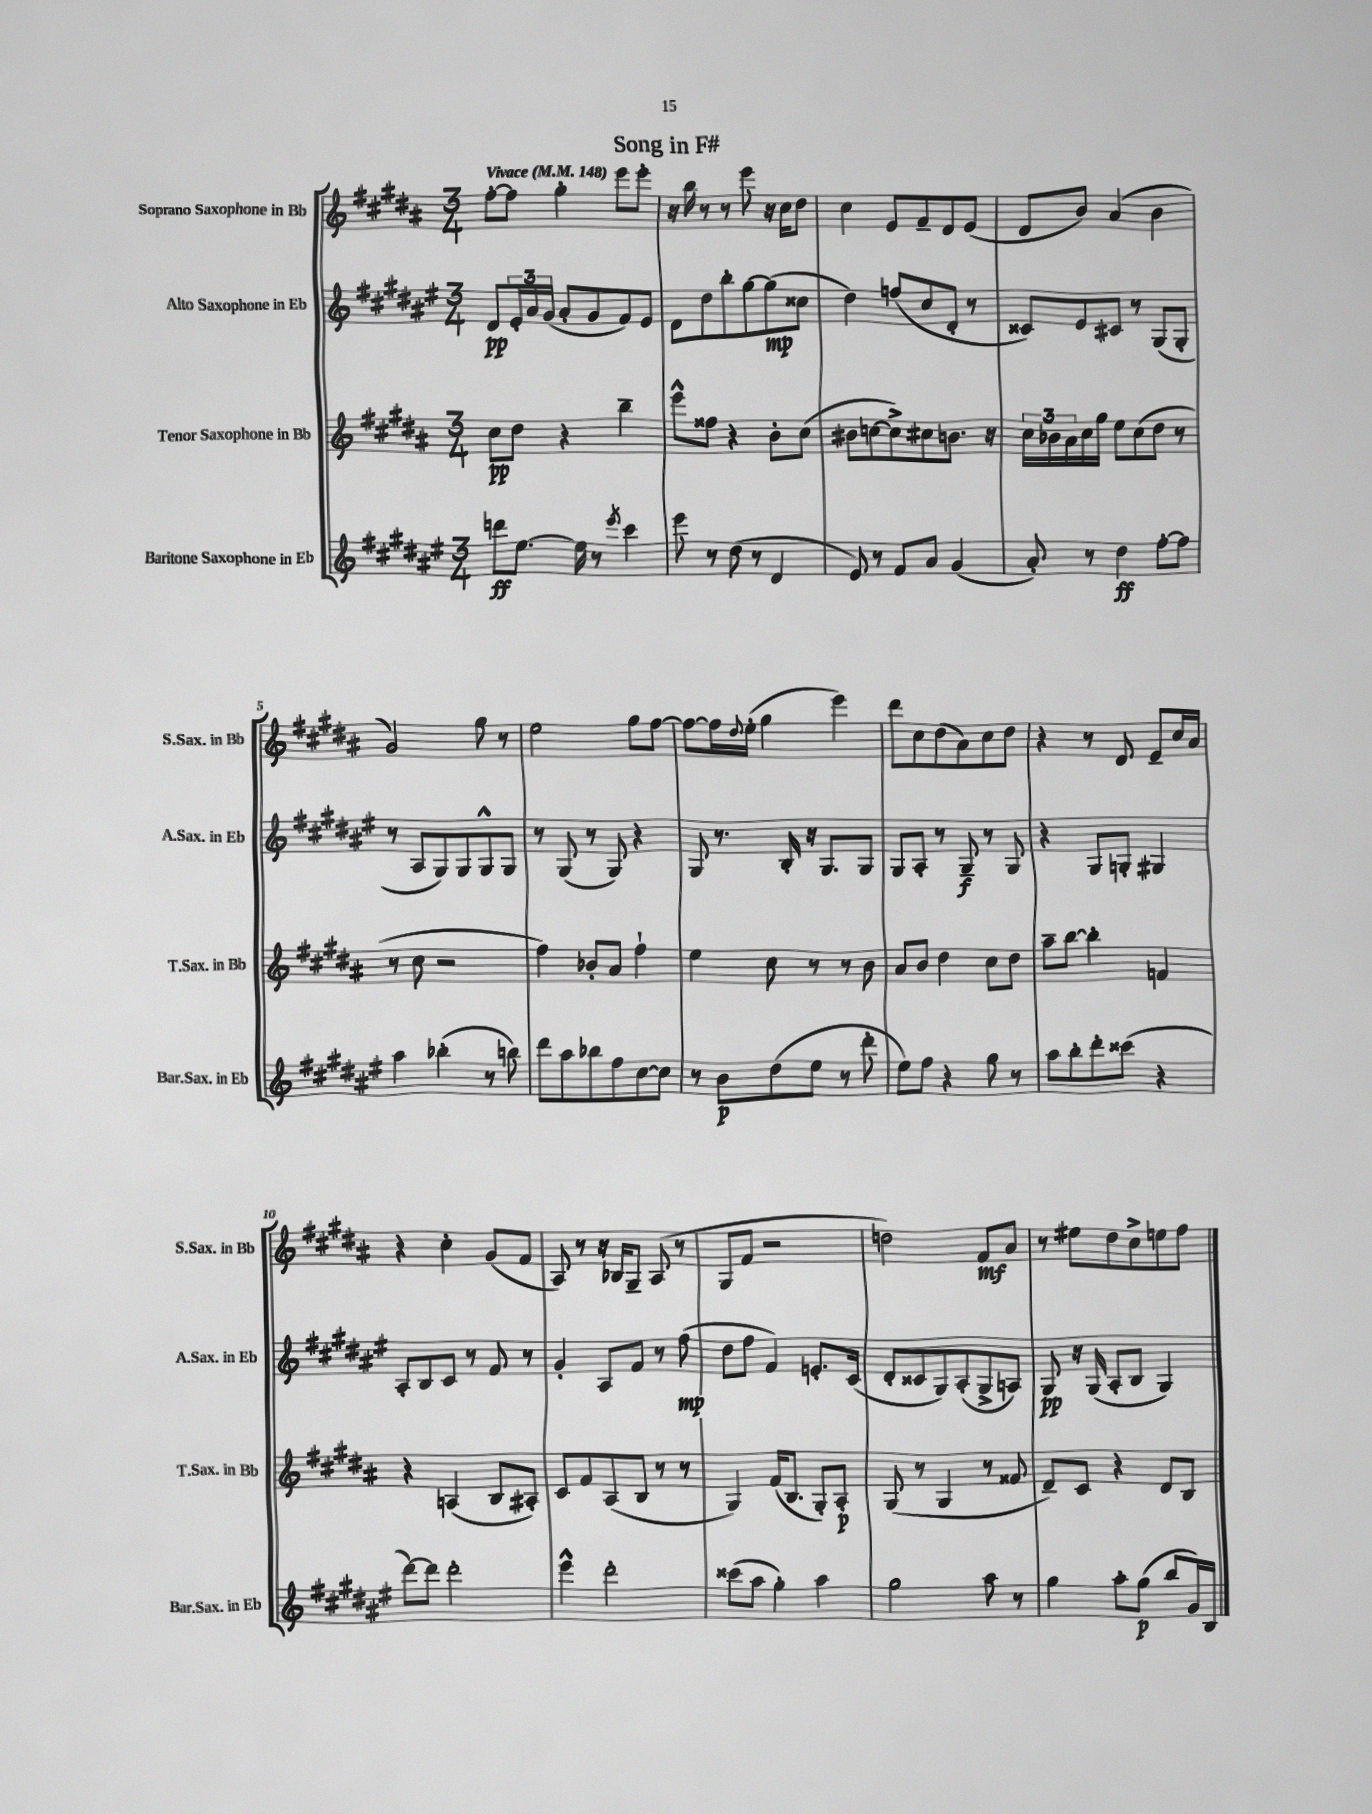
\header { title = "Song in F#" }
<<
\new StaffGroup <<
\new Staff = "s0" \with { instrumentName = "Soprano Saxophone in Bb" shortInstrumentName = "S.Sax. in Bb" } {
    \clef treble \key b \major \numericTimeSignature \time 3/4 \tempo "Vivace" 4 = 148
    fis''8~-. fis''8 gis''4-. e'''8 e'''8-. |
    r16 b''16 r8 r8 e'''8 r16 cis''16 dis''8 |
    cis''4 e'8 fis'8-- dis'8 e'8( |
    dis'8 b'8) ais'4( b'4 |
    gis'2) gis''8 r8 |
    e''2 gis''8 fis''8~ |
    fis''8~ fis''16 \appoggiatura { dis''8 } e''16-.( gis''4 e'''4) |
    dis'''8 cis''8 dis''8( ais'8) cis''8 dis''8 |
    r4 r8 dis'8 e'8-- cis''16 ais'16 |
    r4 cis''4-. gis'8( fis'8 |
    ais8) r8 r16 bes16 gis8-- ais8( r8 |
    gis8 fis'8 r2 |
    d''2) fis'8\mf ais'8 |
    r8 eis''8 dis''8 cis''8-> e''8 fis''8 \bar "|." |
}
\new Staff = "s1" \with { instrumentName = "Alto Saxophone in Eb" shortInstrumentName = "A.Sax. in Eb" } {
    \clef treble \key fis \major \numericTimeSignature \time 3/4
    dis'8\pp \tuplet 3/2 { eis'16-. ais'16 gis'16( } ais'8-. gis'8 fis'8) eis'8 |
    dis'8 dis''8 b''8-. gis''8~ gis''8\mp( cisis''8 |
    dis''4) f''8( cis''8 dis'8-. r8 |
    cisis'8) eis'8 cis'8 r8 gis8( gis8-. |
    r8 ais8 gis8) gis8 gis8-^ gis8 |
    r8 gis8( r8 gis8) r4 |
    gis8 r8. b16-. r16 gis8. gis8 |
    gis8 ais8-. r8 gis8--\f r8 gis8 |
    r4 gis8 g8-. gis4 |
    ais8-. b8 cis'8 r8 fis'8 r8 |
    gis'4-. ais8 fis'8 r8 fis''8\mp( |
    dis''8 fis''8 fis'4) e'8.-. cis'16( |
    dis'8-. cisis'8 gis8) ais8-.( gis8-> a8) |
    gis8\pp r16 gis16( ais8-. b8 gis4) \bar "|." |
}
\new Staff = "s2" \with { instrumentName = "Tenor Saxophone in Bb" shortInstrumentName = "T.Sax. in Bb" } {
    \clef treble \key b \major \numericTimeSignature \time 3/4
    cis''8\pp dis''8 r4 b''4-- |
    e'''8-^ fisis''8 r4 b'8-. cis''8( |
    bis'8 c''8~ c''8->) cis''8 b'8. r16 |
    \tuplet 3/2 { cis''16 bes'16 ais'16 } cis''16 gis''16 e''8 cis''8( dis''8 r8 |
    r8 cis''8 r2 |
    fis''4) bes'8-. ais'8 fis''4-! |
    e''4 cis''8 r8 r8 b'8 |
    ais'8 b'8 dis''4 cis''8 dis''8 |
    ais''8-- b''8~ b''4-. f'4 |
    r4 a4( b8 ais8-.) |
    cis'8 fis'8 ais8( b8 r8 r8 |
    gis4) fis'16( b8. gis8-.) ais8-.\p |
    gis8( r8 gis4 r8 fisis'8 |
    dis'8--) cis'8 r4 dis'8 b8 \bar "|." |
}
\new Staff = "s3" \with { instrumentName = "Baritone Saxophone in Eb" shortInstrumentName = "Bar.Sax. in Eb" } {
    \clef treble \key fis \major \numericTimeSignature \time 3/4
    d'''8\ff eis''8.~ eis''16 r8 \acciaccatura { eis'''8 } cis'''4 |
    eis'''8 r8 dis''8( r8 dis'4 |
    eis'8) r8 fis'8 ais'8 gis'4( |
    ais'8-.) r8 dis''4\ff fis''8~-. fis''8 |
    ais''4 bes''4-.( r8 b''8) |
    dis'''8 ais''8 bes''8 fis''8 cis''8~ cis''8 |
    r8 b'8\p dis''8( eis''8 r8 dis'''8-. |
    eis''8) fis''8 r4 gis''8 r8 |
    ais''8 b''8-. dis'''8-. cisis'''8( r4 |
    dis'''8~) dis'''8 dis'''2-. |
    eis'''4-^ dis'''2-. |
    cisis'''8( ais''8 gis''4-.) ais''4 |
    gis''2 ais''8 r8 |
    gis''4 ais''8-. gis''8\p( b''8 gis'16) b16 \bar "|." |
}
>>
>>
